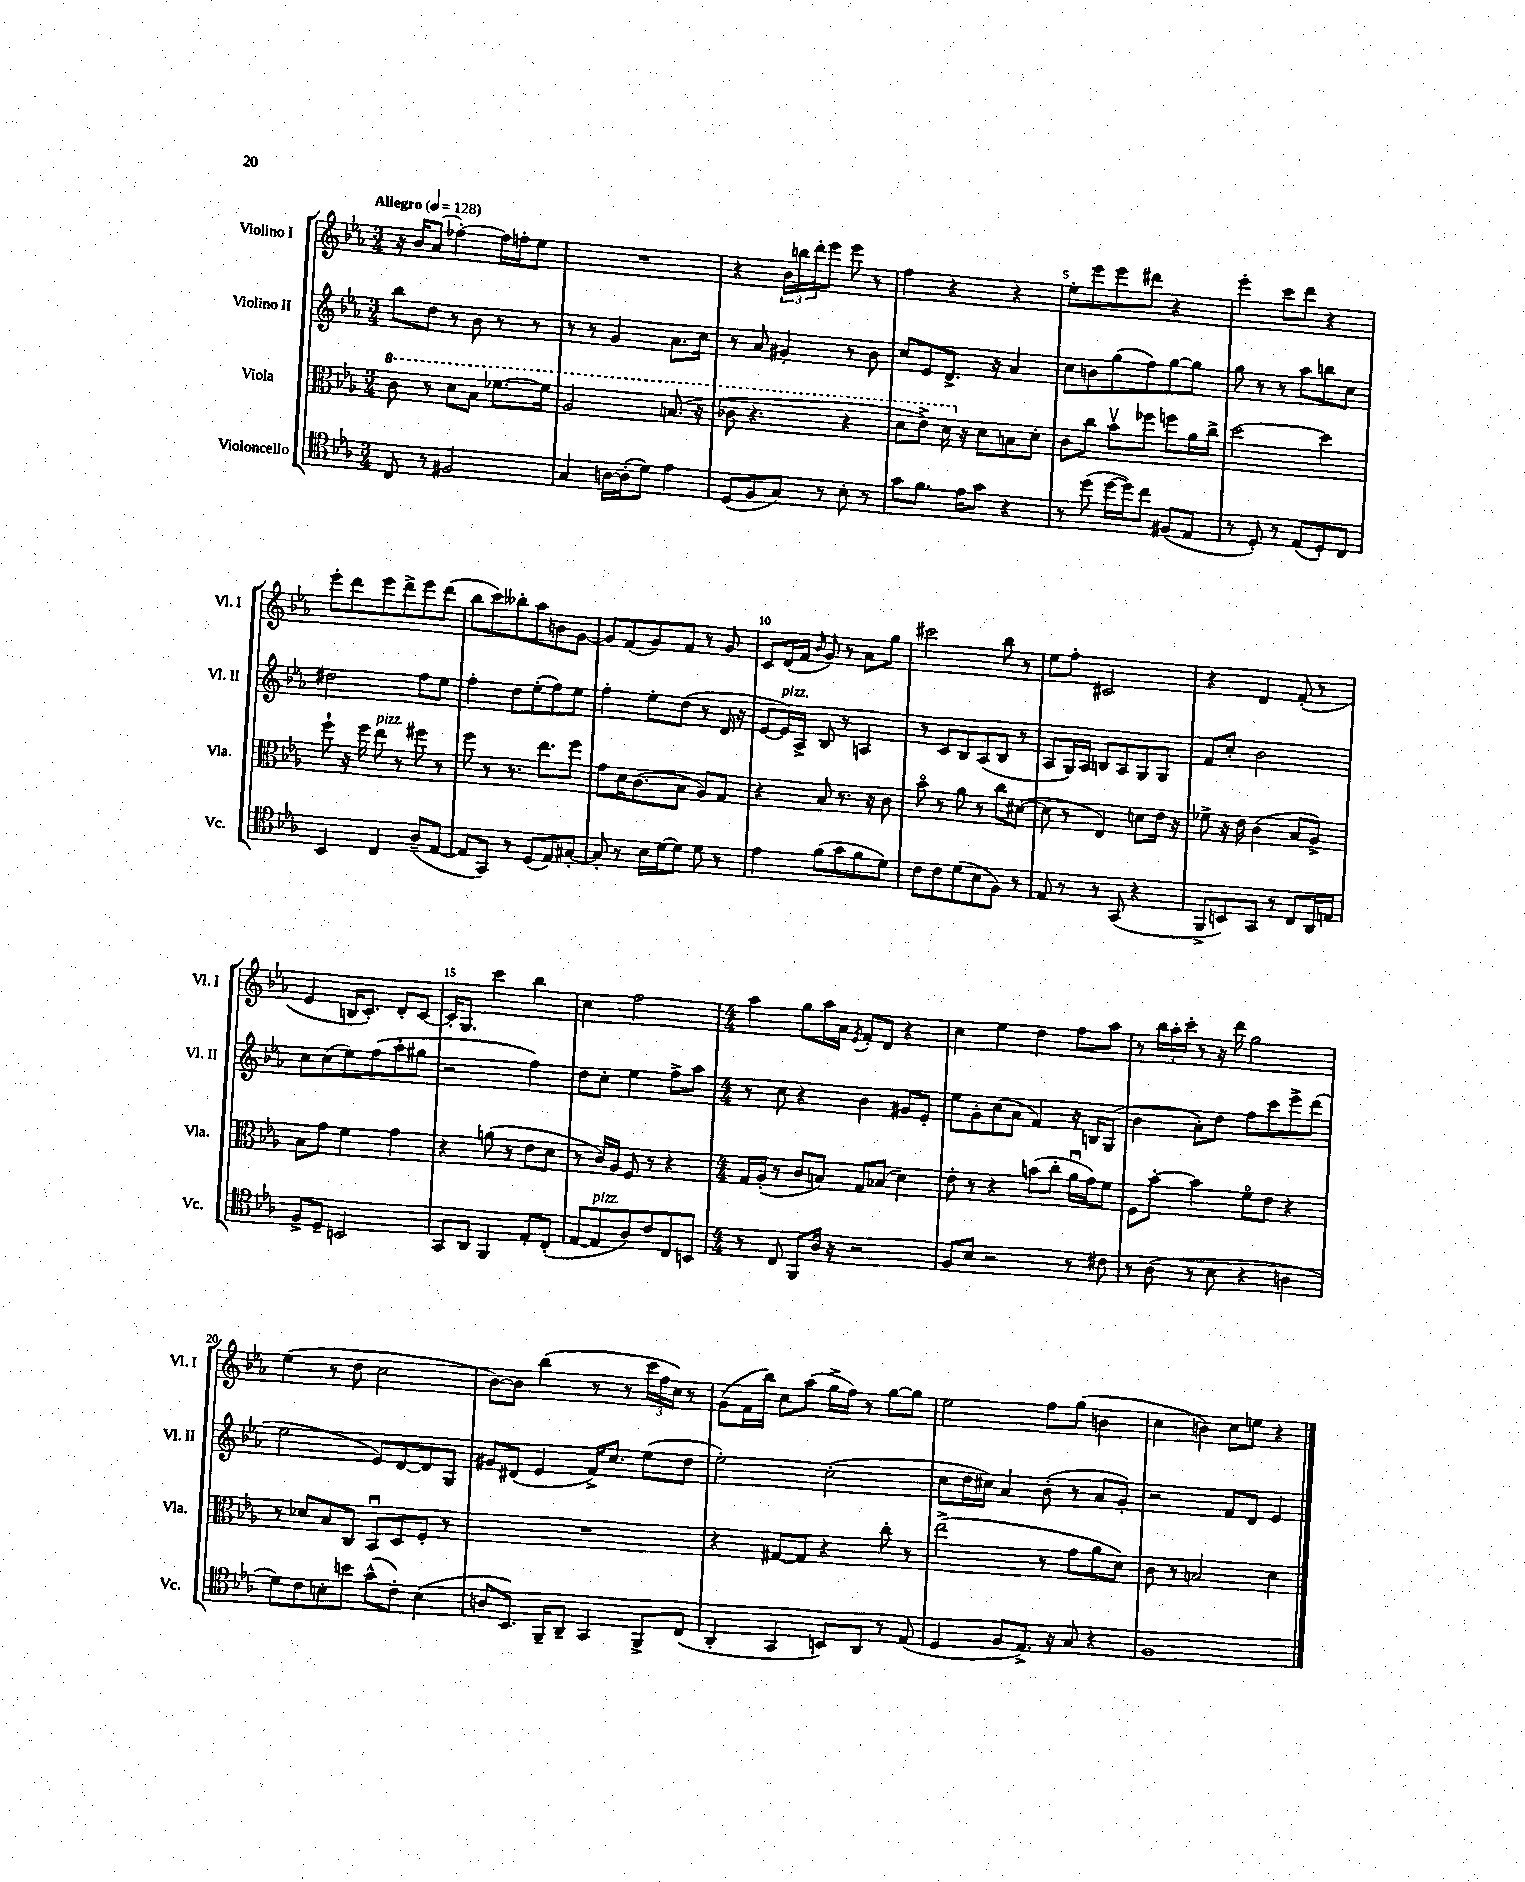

**kern	**kern	**kern	**kern
*staff4	*staff3	*staff2	*staff1
*clefC4	*clefC3	*clefG2	*clefG2
*k[b-e-a-]	*k[b-e-a-]	*k[b-e-a-]	*k[b-e-a-]
*M3/4	*M3/4	*M3/4	*M3/4
*MM128	*MM128	*MM128	*MM128
8C/	8cc\	8bb-\L	16r
.	.	.	16b-/LK
8r	8r	8dd\J	(8a-/J
2F#/	8dd\L	8r	[4ff-'\)
.	8b-\J	8b-\	.
.	[8.ff-\L	8r	16ff-\]LL
.	.	.	16ff'\J
.	.	8r	8ee-\J
.	16ff-\]Jk	.	.
=	=	=	=
4G/	2a-/	8r	2.r
.	.	8r	.
[16A\LL	.	4g/	.
(16A'\]J	.	.	.
8d\J)	.	.	.
4e-\	(8.b/	8.a-\L	.
.	16r	16cc\Jk	.
=	=	=	=
(8D/L	8cc-\	8r	4r
8F/	4.r	8a-/	.
8G/J)	.	4g#'/	24b-\LL
.	.	.	24bb\
.	.	.	24ddd'\J
8r	.	.	8eee-\J
8B-'\	4r	8r	8eee-\
8r	.	8b-\	8r
=	=	=	=
8g\L	8dd\L	8cc/L	4ff\
8.f\J	8ee-^\J)	8e-/	.
.	16dd\	8.d^/J	4r
16e-\LK	16r	.	.
8g\J	8d\L	.	.
.	.	16r	.
4r	8B\	4a-/	4r
.	8d'\J	.	.
=	=	=	=
8r	8c\L	8cc\L	8ee-'\L
(8dd\	8cc\J	8b\	8eee-\
[16dd\LL	8b-v\L	(8gg\	8eee-\
16dd\]J)	.	.	.
8cc\J	8ff-\J	8ff\)	8ddd#\J
(8F#/L	8ff\L	[8gg\	4r
8E-/J	16a-\L	8gg\]J	.
.	16cc^\JJ	.	.
=	=	=	=
8r	[2dd\	8gg\	4eee-'\
8D'/)	.	8r	.
8r	.	8r	8ccc\L
(8E-/L	.	8aa-\L	8ddd\J
8D'/)	4dd\]	8bb\	4r
8C/J	.	8cc\J	.
=	=	=	=
4BB-/	8ff`\	2dd#\	8eee-'\L
.	16r	.	8ddd\
.	16ff\	.	.
4C/	8ee-\	.	8eee-\
.	8r	.	8ddd^\
(8A-~/L	8ff#\	8ff\L	8eee-\
[8E-/J	8r	8ee-\J	(8ddd\J
=	=	=	=
8E-/]L	8ff\	4ff'\	8bb-\L
8GG/J)	8r	.	8ccc\)
8r	8.r	8dd\L	8bb--'\
(8D/L	.	(8ee-'\	8aa-\
.	8.ee-\L	.	.
8E-/)	.	8ff\)	8b\
[8G#'/J	8ff\J	8ee-\J	[8g\J
=	=	=	=
8G#'/]	8g\L	4ff'\	8g/]L
8r	16d\K	.	(8f/
.	(8.c\	.	.
16B-\LL	.	8ee-'\L	8g/)
[16d\J	.	.	.
8d\]J	8B-\J	(8dd\J	8f/J
8d\	8A-/L)	8r	8r
8r	8G/J	16d/	8g/
.	.	16r	.
=	=	=	=
4e-\	4r	[8e-/L	8c/L
.	.	16e-/]L)	(16d/L
.	.	16A-^/JJ	16f/JJ
.	.	.	16qqb-/
(8f\L	8B-/	8B-/	8g/)
8g\	8.r	8r	8r
8f\	.	4A/	8a-\L
.	16r	.	.
8d\J)	8c\	.	8gg\J
=	=	=	=
8c\L	8b-o\	8r	2ccc#\
8c\	8r	8c/L	.
(8d\	8a-\	8B-/	.
8B-\	8r	(8A-/	.
8F\J)	8cc\L	8B-/J	8bb-\
8r	([8d#\J	8r	8r
=	=	=	=
8E-/	8d#\]	8A-/L	8ee-\L
8r	8r	16G/L)	8ff'\J
.	.	16A-/JJ	.
8r	4E-/)	8B/L	2c#/
(8GG/	.	8A-/	.
4r	8d\L	8G/	.
.	16e-\Jk	8G/J	.
.	16r	.	.
=	=	=	=
8FF^/L	8f-^\	8f/L	4r
8BB/)	16r	8cc'/J	.
.	16e-\	.	.
8GG/J	(4c\	2b-\	4d/
8r	.	.	.
8C/L	8B-/L	.	(8f'/
16AA-/L	8A-^/J)	.	8r
16E/JJ	.	.	.
=	=	=	=
8F^/L	8B-\L	8cc\L	4e-/
8D~/J	8g\J	(8cc\	.
2BB/	4f\	8ee-\)	16B/LK
.	.	.	8.c'/J)
.	.	(8ff\	.
.	4g\	8aa-'\	8d'/L
.	.	8gg#\J	[8c/J
=	=	=	=
8GG/L	4r	2r	16c'/]LK
.	.	.	8.G/J
8AA-/J	.	.	.
4FF/	(8a\	.	4ccc\
.	8r	.	.
8E-'/L	8e-\L	4ff\)	4bb-\
(8C'/J	8d\J	.	.
=	=	=	=
[8E-/L	8r	8dd\L	4cc\
8E-/]	16c/LL)	8cc'\J	.
.	16A-/JJ	.	.
8A-/)	8F/	4ee-\	2ff\
8c/	8r	.	.
8C/	4r	8ff^\L	.
8BB/J	.	8aa-\J	.
=	=	=	=
*M4/4	*M4/4	*M4/4	*M4/4
8r	16G/LL	8r	4aa-\
.	(16A-'/JJ	.	.
8C/	8r	8cc\	.
8FF/L	8c/L	4r	8gg\L
16A-/Jk	8B/J)	.	16aa-\L
16r	.	.	16a-\JJ
.	.	.	8qe-/
2r	8G/L	4b-\	8f'/L
.	(8B-/J	.	8d/J
.	4d\)	8g#/L	4r
.	.	8e-'/J	.
=	=	=	=
8F/L	8e-'\	8ee-\L	4cc\
8B-/J	8r	8g'\	.
2r	4r	(8cc\	4ee-\
.	.	8a-\J	.
.	(8b\L	4f/)	4dd\
.	8cc'\J	.	.
8r	16a-u\LL	16r	8ff\L
.	16g\J)	16B/LK	.
8c#\	8f\J	(8G/J	8aa-\J
=	=	=	=
8r	8F\L	4b-\	8r
(8A-\	[8b-'\J	.	24bb-\LL
.	.	.	24aa-'\
.	.	.	24ccc'\JJ
8r	4b-\]	8a-'\L)	8r
8B-\	.	8dd\J	16r
.	.	.	16ddd\
4r	8fo\L	8ff\L	2gg\
.	8e-\J	8ccc\	.
4A\	4r	8eee-^\	.
.	.	(8ddd\J	.
=	=	=	=
8d\L)	8r	2ee-\	(4ee-\
8c\	8d-/L	.	.
8B'\	8B-/	.	8r
8b\J	8C/J	.	8dd\
(8g^^\L	8BB-u/L	8e-/L)	2cc\
8c'\J)	8D/	[8d/	.
(4B\	8F'/J	8d/]	.
.	8r	8G/J	.
=	=	=	=
8A/L	1r	8g#/L	[8b-\L)
8.BB-/J)	.	(8d#/J	8b-\]J
.	.	4e-/	(4bb-\
16FF~/LK	.	.	.
8AA-~/J	.	.	.
4GG/	.	16f^/LK)	8r
.	.	8.cc/J	.
.	.	.	8r
8FF^/L	.	(8ee-\L	24ccc\LL
.	.	.	24ff\
.	.	.	24cc\JJ)
(8C/J	.	8dd\J	8r
=	=	=	=
4AA-'/	4r	2ee-'\)	(8g\L
.	.	.	16f\L
.	.	.	16bb-\JJ)
4GG/	[8G#/L	.	8cc\L
.	8G#/]J	.	(8aa-\J
8BB/L)	4r	(2cc'\	16gg^\LL
.	.	.	16ff\JJ)
8AA-/J	.	.	8r
8r	8cc'\	.	[8gg\L
(8E-/	8r	.	8gg\]J
=	=	=	=
4D/	(2ee-^\	8cc\L	2ee-\
.	.	16dd\L	.
.	.	16cc#\JJ)	.
8F/L	.	4a-/	.
8.E-^/J)	.	.	.
.	8r	(8b-'\	8ff\L
16r	.	.	.
8G/	8g\L	8r	(8gg\J
4r	8a-\	8a-/L	4b\
.	8d\J)	8g'/J)	.
=	=	=	=
1F	8c\	2r	4cc\
.	8r	.	.
.	2B/	.	4b\)
.	.	8f/L	8cc\L
.	.	8d/J	8ee\J
.	4d\	4e-/	4r
==	==	==	==
*-	*-	*-	*-
